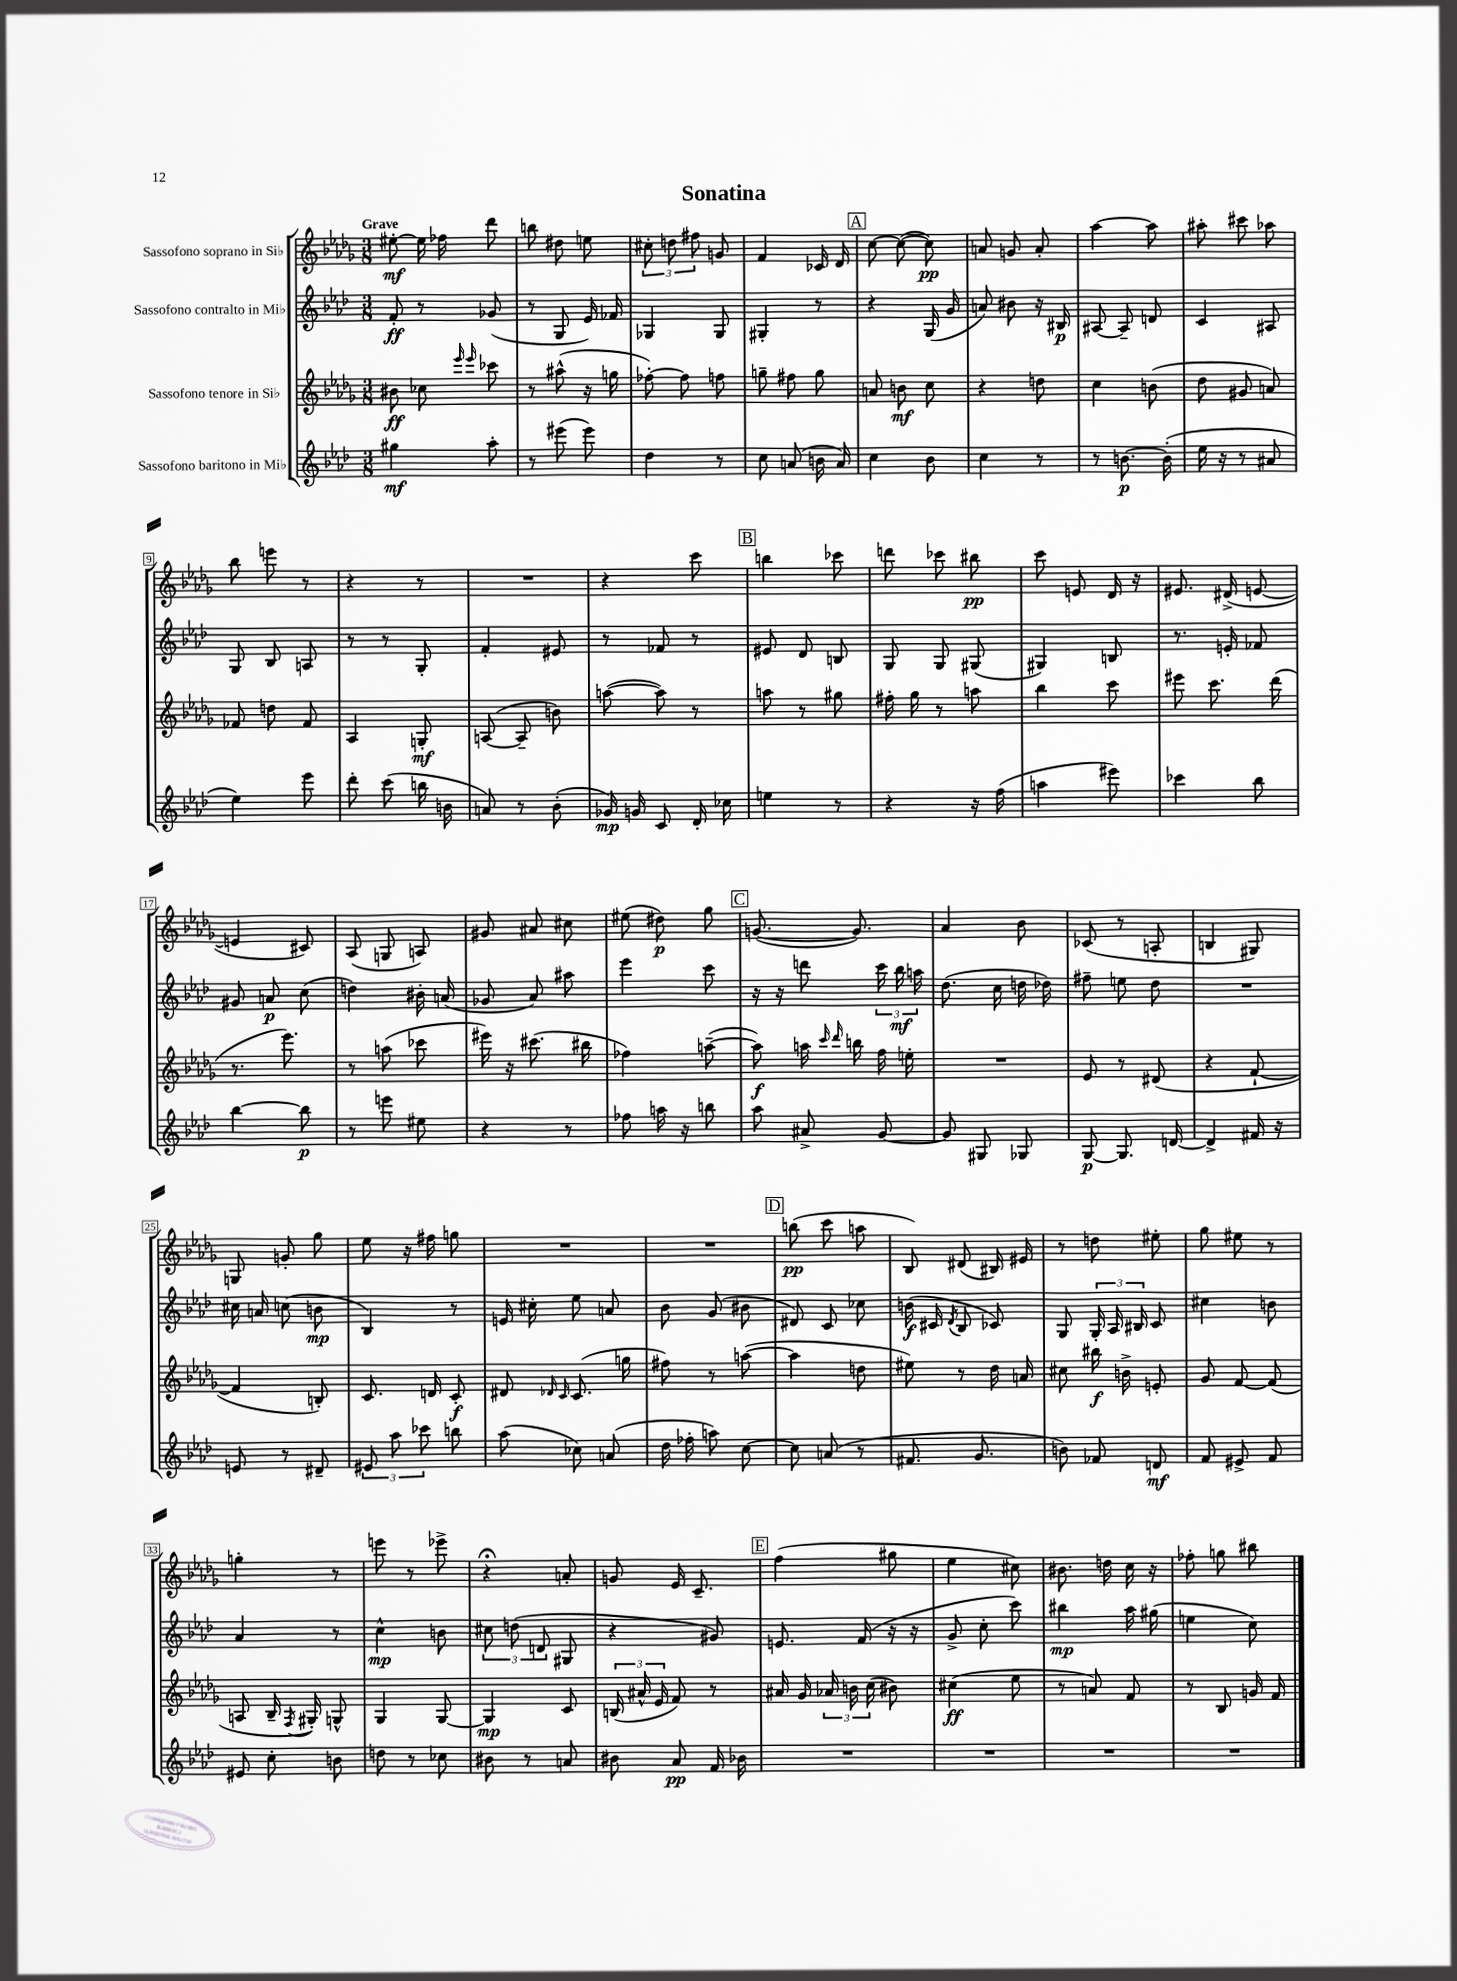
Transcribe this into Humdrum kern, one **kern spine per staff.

**kern	**kern	**kern	**kern
*staff4	*staff3	*staff2	*staff1
*clefG2	*clefG2	*clefG2	*clefG2
*k[b-e-a-d-]	*k[b-e-a-d-g-]	*k[b-e-a-d-]	*k[b-e-a-d-g-]
*M3/8	*M3/8	*M3/8	*M3/8
4gg#	8b#	8f'	[8ee#'
.	8cc-	8r	16ee#]
.	.	.	16ff-
.	16qqeee-	.	.
.	16qqeee-	.	.
8aa-'	8ccc-	(8g-	8ddd-
=	=	=	=
8r	8r	8r	8bb
(8eee#	(8aa#^^	8G	8dd#
8eee#)	16r	16e-)	8ee
.	16gg	16f-	.
=	=	=	=
4dd-	[8ff-')	4G-	12cc#'
.	.	.	12dd
.	8ff-]	.	.
.	.	.	12ff#
8r	8ff	8G-	8g
=	=	=	=
8cc	8gg~	4G#'	4f
(8a	8ff#	.	.
16b	8gg	8r	16c-
16a)	.	.	16d-
=	=	=	=
4cc	8a	4r	[8cc
.	8b	.	(8cc_
8b-	8cc	(16G	8cc])
.	.	16g	.
=	=	=	=
4cc	4r	8a)	8a
.	.	8b#	8g
8r	8dd	16r	8a'
.	.	16B#	.
=	=	=	=
8r	4cc	[8A#	[4aa-
[8.b	.	8A#~]	.
.	(8b	8d	8aa-]
(16b']	.	.	.
=	=	=	=
16ee-	8dd-	4c	8aa#'
16r	.	.	.
8r	8g#	.	8ccc#
8a#	8a)	8A#	8aa-
=	=	=	=
4ee-)	8f-	8G	8bb-
.	8dd	8B-	8eee
8eee-	8f-	8A	8r
=	=	=	=
8ddd-'	4A-	8r	4r
(8ccc	.	8r	.
16bb	8G'	8G'	8r
16b	.	.	.
=	=	=	=
8a)	([8A	4f'	4.r
8r	8A~]	.	.
(8b-'	8b)	8e#	.
=	=	=	=
16g-)	([8aa	8r	4r
16g	.	.	.
8c	8aa])	8f-	.
16d-'	8r	8r	8ccc
16cc-	.	.	.
=	=	=	=
4ee	8aa	8e#	4bb
.	8r	8d-	.
8r	8gg#	8B	8ccc-
=	=	=	=
4r	16ff#'	8G	8ddd
.	16gg-	.	.
.	8r	8G	8ccc-
16r	8aa	(8G#	8bb#
(16ff	.	.	.
=	=	=	=
4aa	4bb-	4G#)	8ccc
.	.	.	8e
8eee#)	8ccc	8B	16d-
.	.	.	16r
=	=	=	=
4ccc-	8eee#	8.r	8.e#
.	8.ccc	.	.
.	.	16e'	(16d#^
8bb-	.	8f-	[8e
.	(16ddd-	.	.
=	=	=	=
[4bb-	8.r	8g#	4e]
.	.	8a	.
.	8.eee-)	.	.
8bb-]	.	(8cc	8c#)
=	=	=	=
8r	8r	4dd)	(8A-
8eee	(8aa	.	8G
8ee#	8ccc-	16b#'	8A)
.	.	(16a	.
=	=	=	=
4r	16eee#)	8g-	8g#
.	16r	.	.
.	(8.ccc#	8a-)	8a#
8r	.	8aa#	8cc#
.	16bb#	.	.
=	=	=	=
8ff-	4ff-)	4eee-	(8ee#
16aa	.	.	8dd#)
16r	.	.	.
8bb	([8aa~	8ccc	8gg-
=	=	=	=
8aa-	8aa])	16r	([8.g
.	.	16r	.
8a#^	16aa	8ddd	.
.	16qqccc	.	.
.	16qqddd-	.	.
.	16bb	.	8.g])
[8g	16ff	24ccc	.
.	.	24bb-	.
.	16ee'	.	.
.	.	24aa	.
=	=	=	=
8g]	4.r	(8.dd-	4a-
8G#	.	.	.
.	.	16cc	.
8G-	.	16dd	8b-
.	.	16dd-)	.
=	=	=	=
[8G	8e-	8ff#~	(8c-
8.G]	8r	8ee	8r
.	(8d#	8dd-	8A'
[16d	.	.	.
=	=	=	=
4d^]	4r	4.r	4B
16f#	[8f`	.	8G#)
16r	.	.	.
=	=	=	=
8e	4f]	16cc#	8G
.	.	16a	.
8r	.	(8cc	8g'
8d#~	8B')	8b	8gg-
=	=	=	=
12e#	8.c	4B-)	8ee-
12aa-	.	.	.
.	.	.	16r
12ccc-	.	.	.
.	16d	.	16ff#
8bb	8c'	8r	8gg
=	=	=	=
(8aa-	8d#	16e	4.r
.	.	16cc#'	.
.	16qqd-	.	.
.	16qqc	.	.
8cc-)	(8.c	8ee-	.
(8a	.	8a	.
.	16gg	.	.
=	=	=	=
16dd-	8ff#)	8b-	4.r
16ff-'	.	.	.
8aa)	8r	(8g	.
[8cc	([8aa	8b#	.
=	=	=	=
8cc]	4aa]	8d#)	(8bb
(8a	.	8c	8ccc
8r	8dd	8cc-	8aa
=	=	=	=
8.f#	8ee#)	(16b	8B-)
.	.	16c#	.
.	.	8qd-	.
.	8r	8B-	(8d#
8.g	.	.	.
.	16dd-	8c-)	16B#)
.	16a	.	16e#
=	=	=	=
8b)	8cc#	8G	8r
8f-	16bb#	24G'	8dd
.	.	24A-	.
.	16b^	.	.
.	.	24B#	.
8d	8e'	8c	8ee#'
=	=	=	=
8f	8g-	4cc#	8gg-
8e#^	[8f	.	8ee#
8f	(8f]	8b	8r
=	=	=	=
8e#	8A	4a-	4gg'
8cc'	16B-~	.	.
.	8qF	.	.
.	16G#')	.	.
8b	8G^^	8r	8r
=	=	=	=
8dd	4G-	4cc^^	8eee
8r	.	.	8r
8cc-	[8G-	8b	8eee-^
=	=	=	=
8b#	4G-]	12cc#	4r;
.	.	(12dd	.
8r	.	.	.
.	.	12d	.
8a	8c	8G#	8a'
=	=	=	=
8b#	(24B	4r	8g
.	24a#^^	.	.
.	24e-	.	.
8a-	8f)	.	16e-
.	.	.	8.c~
16f	8r	8g#)	.
16b-	.	.	.
=	=	=	=
4.r	16a#	8.e	(4ff
.	16g-	.	.
.	24a-	.	.
.	24b	.	.
.	.	(16f	.
.	(24cc	.	.
.	8b#)	16r	8gg#
.	.	16r	.
=	=	=	=
4.r	(4cc#	8g^	4ee-
.	.	8cc'	.
.	8ee-	8ccc)	8cc#)
=	=	=	=
4.r	8r	4bb#	8.b#
.	8a)	.	.
.	.	.	16dd
.	8f	16aa-	16cc
.	.	(16gg#	16r
=	=	=	=
4.r	8r	4ee	8ff-'
.	8B-	.	8gg
.	16g	8cc)	8bb#
.	16f	.	.
==	==	==	==
*-	*-	*-	*-
